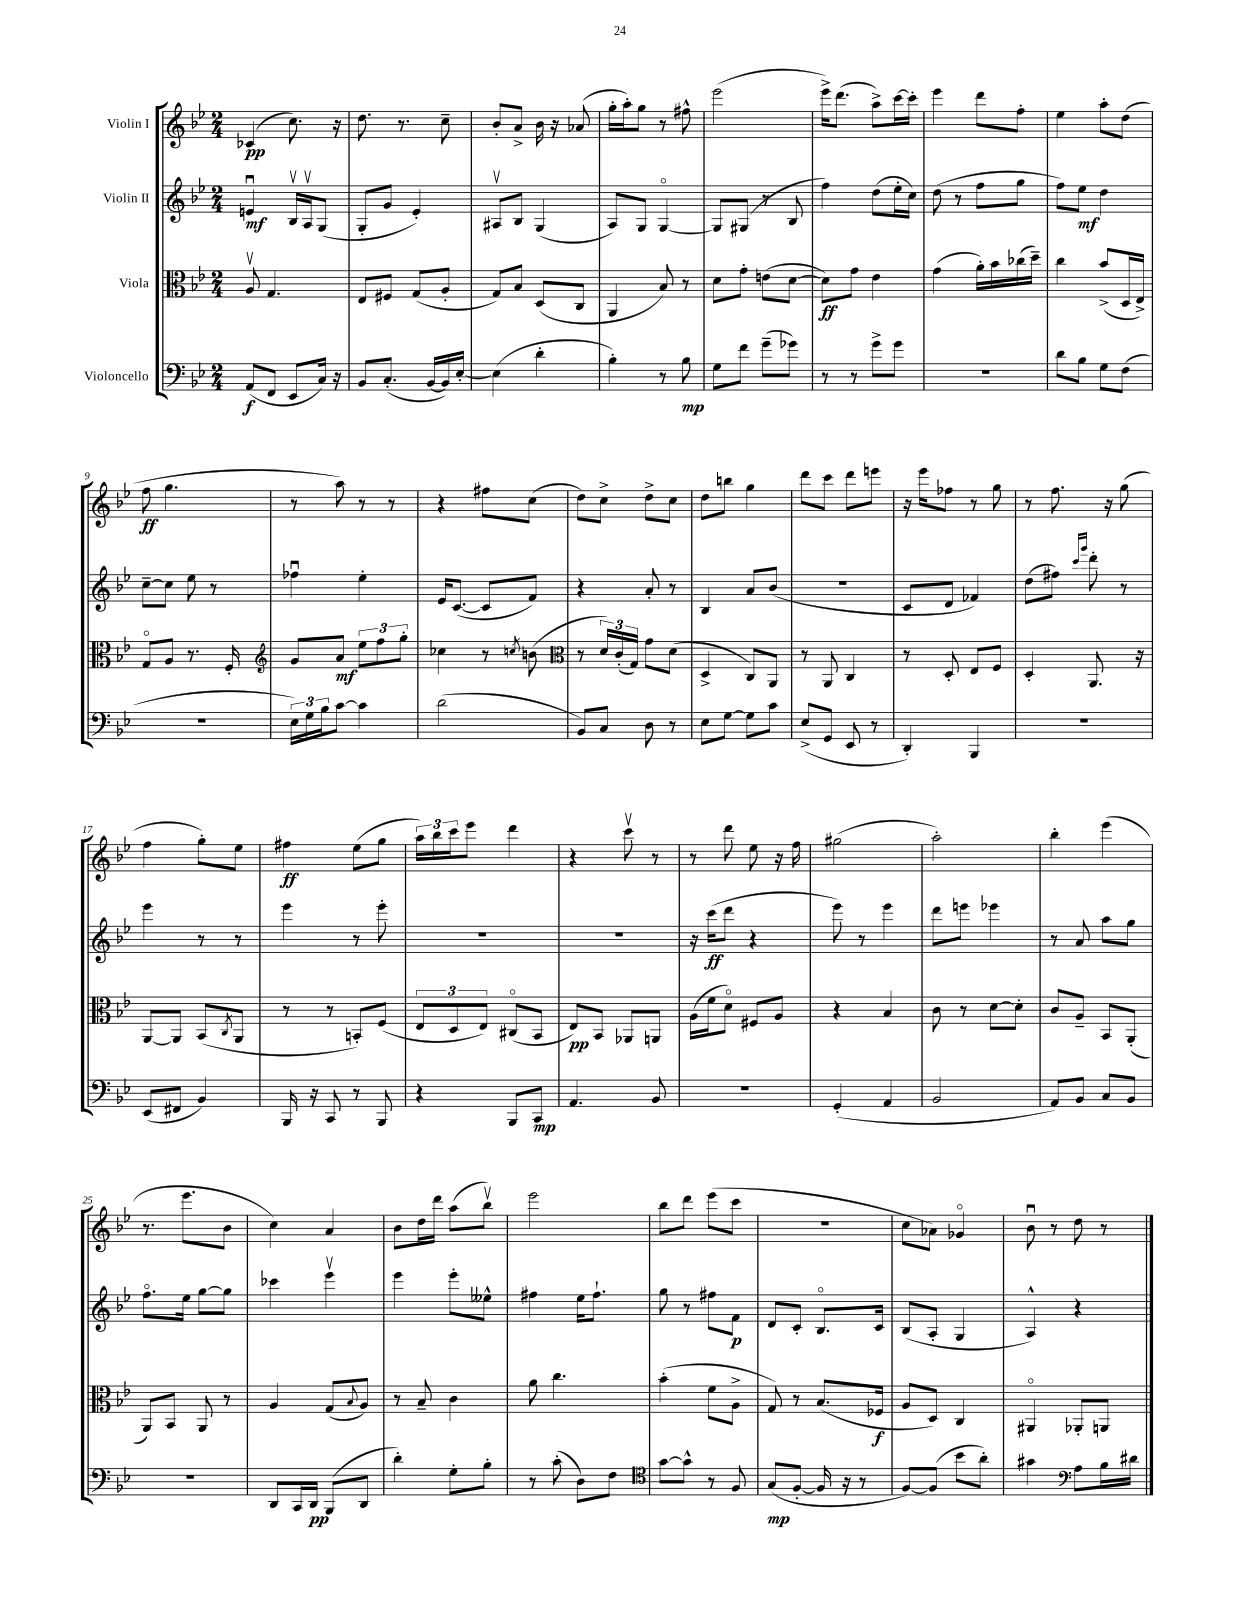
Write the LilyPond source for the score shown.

<<
\new StaffGroup <<
\new Staff = "s0" \with { instrumentName = "Violin I" } {
    \clef treble \key bes \major \numericTimeSignature \time 2/4
    ces'4\pp( c''8.) r16 |
    d''8. r8. c''8-- |
    bes'8-. a'8-> bes'16 r16 aes'8( |
    g''16-. a''16-.) g''8 r8 fis''8-^ |
    ees'''2( |
    ees'''16->) d'''8.( a''8->) c'''16~ c'''16-. |
    ees'''4 d'''8 f''8-. |
    ees''4 a''8-. d''8( |
    f''8\ff g''4. |
    r8 a''8) r8 r8 |
    r4 fis''8 c''8( |
    d''8) c''8-> d''8-> c''8 |
    d''8 b''8 g''4 |
    d'''8 c'''8 d'''8 e'''8 |
    r16 ees'''16 fes''8 r8 g''8 |
    r8 f''8. r16 g''8( |
    f''4 g''8-.) ees''8 |
    fis''4\ff ees''8( g''8 |
    \tuplet 3/2 { a''16) bes''16 c'''16 } ees'''8 d'''4 |
    r4 c'''8\upbow r8 |
    r8 d'''8 ees''8 r16 f''16 |
    gis''2( |
    a''2-.) |
    bes''4-. ees'''4( |
    r8. ees'''8. bes'8 |
    c''4) a'4 |
    bes'8 d''16 d'''16 a''8( bes''8\upbow) |
    ees'''2 |
    bes''8 d'''8 ees'''8( c'''8 |
    R2 |
    c''8 aes'8) ges'4\flageolet |
    bes'8\downbow r8 d''8 r8 \bar "|." |
}
\new Staff = "s1" \with { instrumentName = "Violin II" } {
    \clef treble \key bes \major \numericTimeSignature \time 2/4
    e'4\downbow\mf bes16\upbow a16\upbow g8( |
    g8-. g'8 ees'4-.) |
    ais8\upbow bes8 g4( |
    a8) g8 g4~\flageolet |
    g8 gis8( r8 bes8 |
    f''4) d''8( ees''16-. c''16) |
    d''8( r8 f''8 g''8 |
    f''8) ees''8\mf d''4 |
    c''8~-- c''8 ees''8 r8 |
    fes''4\downbow ees''4-. |
    ees'16 c'8.~( c'8 f'8) |
    r4 a'8-. r8 |
    bes4 a'8 bes'8( |
    R2 |
    c'8 d'8 fes'4) |
    d''8( fis''8) \grace { c'''16 g'''16 } d'''8-. r8 |
    ees'''4 r8 r8 |
    ees'''4 r8 ees'''8-. |
    R2 |
    r2 |
    r16 c'''16\ff( d'''8 r4 |
    ees'''8) r8 ees'''4 |
    d'''8 e'''8 ees'''4 |
    r8 a'8 a''8 g''8 |
    f''8.\flageolet ees''16 g''8~ g''8 |
    ces'''4 ees'''4\upbow |
    ees'''4 ees'''8-. eeses''8-^ |
    fis''4 ees''16 fis''8.-! |
    g''8 r8 fis''8 f'8\p |
    d'8 c'8-. bes8.\flageolet c'16 |
    bes8( a8-. g4 |
    a4-^) r4 \bar "|." |
}
\new Staff = "s2" \with { instrumentName = "Viola" } {
    \clef alto \key bes \major \numericTimeSignature \time 2/4
    a8\upbow g4. |
    ees8 fis8 g8( a8-. |
    g8) bes8 d8( c8 |
    a,4 bes8) r8 |
    d'8 g'8-. e'8( d'8~ |
    d'8\ff) g'8 ees'4 |
    g'4( a'16-.) bes'16 ces''16( d''16--) |
    c''4 bes'8->( d16 ees16->) |
    g8\flageolet a8 r8. f16-. |
    \clef treble g'8 a'8\mf \tuplet 3/2 { ees''8 f''8 g''8-. } |
    ces''4 r8 \acciaccatura { c''8 } b'8( |
    \clef alto r8 \tuplet 3/2 { d'16) c'16-.( g16) } g'8 d'8( |
    d4-> c8) a,8 |
    r8 a,8 c4 |
    r8 d8-. ees8 f8 |
    d4-. a,8. r16 |
    a,8~ a,8 bes,8( \acciaccatura { c8 } a,8 |
    r8 r8 b,8-.) f8( |
    \tuplet 3/2 { ees8 d8 ees8) } cis8\flageolet( bes,8 |
    ees8\pp) bes,8 aes,8 a,8 |
    a16( f'16 d'8\flageolet) fis8 a8 |
    r4 bes4 |
    c'8 r8 d'8~ d'8-. |
    c'8 a8-- bes,8 a,8-.( |
    a,8) bes,8 a,8 r8 |
    a4 g8( \appoggiatura { bes8 } a8) |
    r8 bes8-- c'4 |
    a'8 c''4. |
    bes'4-.( f'8 a8-> |
    g8) r8 bes8.( fes16\f |
    a8 d8) c4 |
    ais,4\flageolet aes,8-. a,8 \bar "|." |
}
\new Staff = "s3" \with { instrumentName = "Violoncello" } {
    \clef bass \key bes \major \numericTimeSignature \time 2/4
    a,8\f( f,8 ees,8 c16) r16 |
    bes,8 c8.-.( bes,16~ bes,16) ees16~-. |
    ees4( d'4-. |
    bes4-.) r8 bes8\mp |
    g8 f'8 g'8--( ges'8) |
    r8 r8 g'8-> g'8 |
    r2 |
    d'8 bes8 g8 f8( |
    R2 |
    \tuplet 3/2 { ees16) g16 bes16 } c'8~ c'4 |
    d'2( |
    bes,8) c8 d8 r8 |
    ees8 g8~ g8 c'8 |
    ees8->( g,8 ees,8 r8 |
    d,4-.) bes,,4 |
    R2 |
    ees,8( fis,8 bes,4) |
    bes,,16 r16 c,8 r8 bes,,8 |
    r4 bes,,8 c,8\mp |
    a,4. bes,8 |
    R2 |
    g,4-.( a,4 |
    bes,2 |
    a,8) bes,8 c8 bes,8 |
    r2 |
    d,8 c,16 d,16\pp bes,,8( d,8 |
    d'4-.) g8-. bes8-. |
    r8 c'8-.( d8) f8 |
    \clef tenor g'8~ g'8-^ r8 f8 |
    g8\mp( f8~-. f16 r16 r8 |
    f8~) f8( bes'8 a'8-.) |
    gis'4 \clef bass a8 bes16 dis'16 \bar "|." |
}
>>
>>
